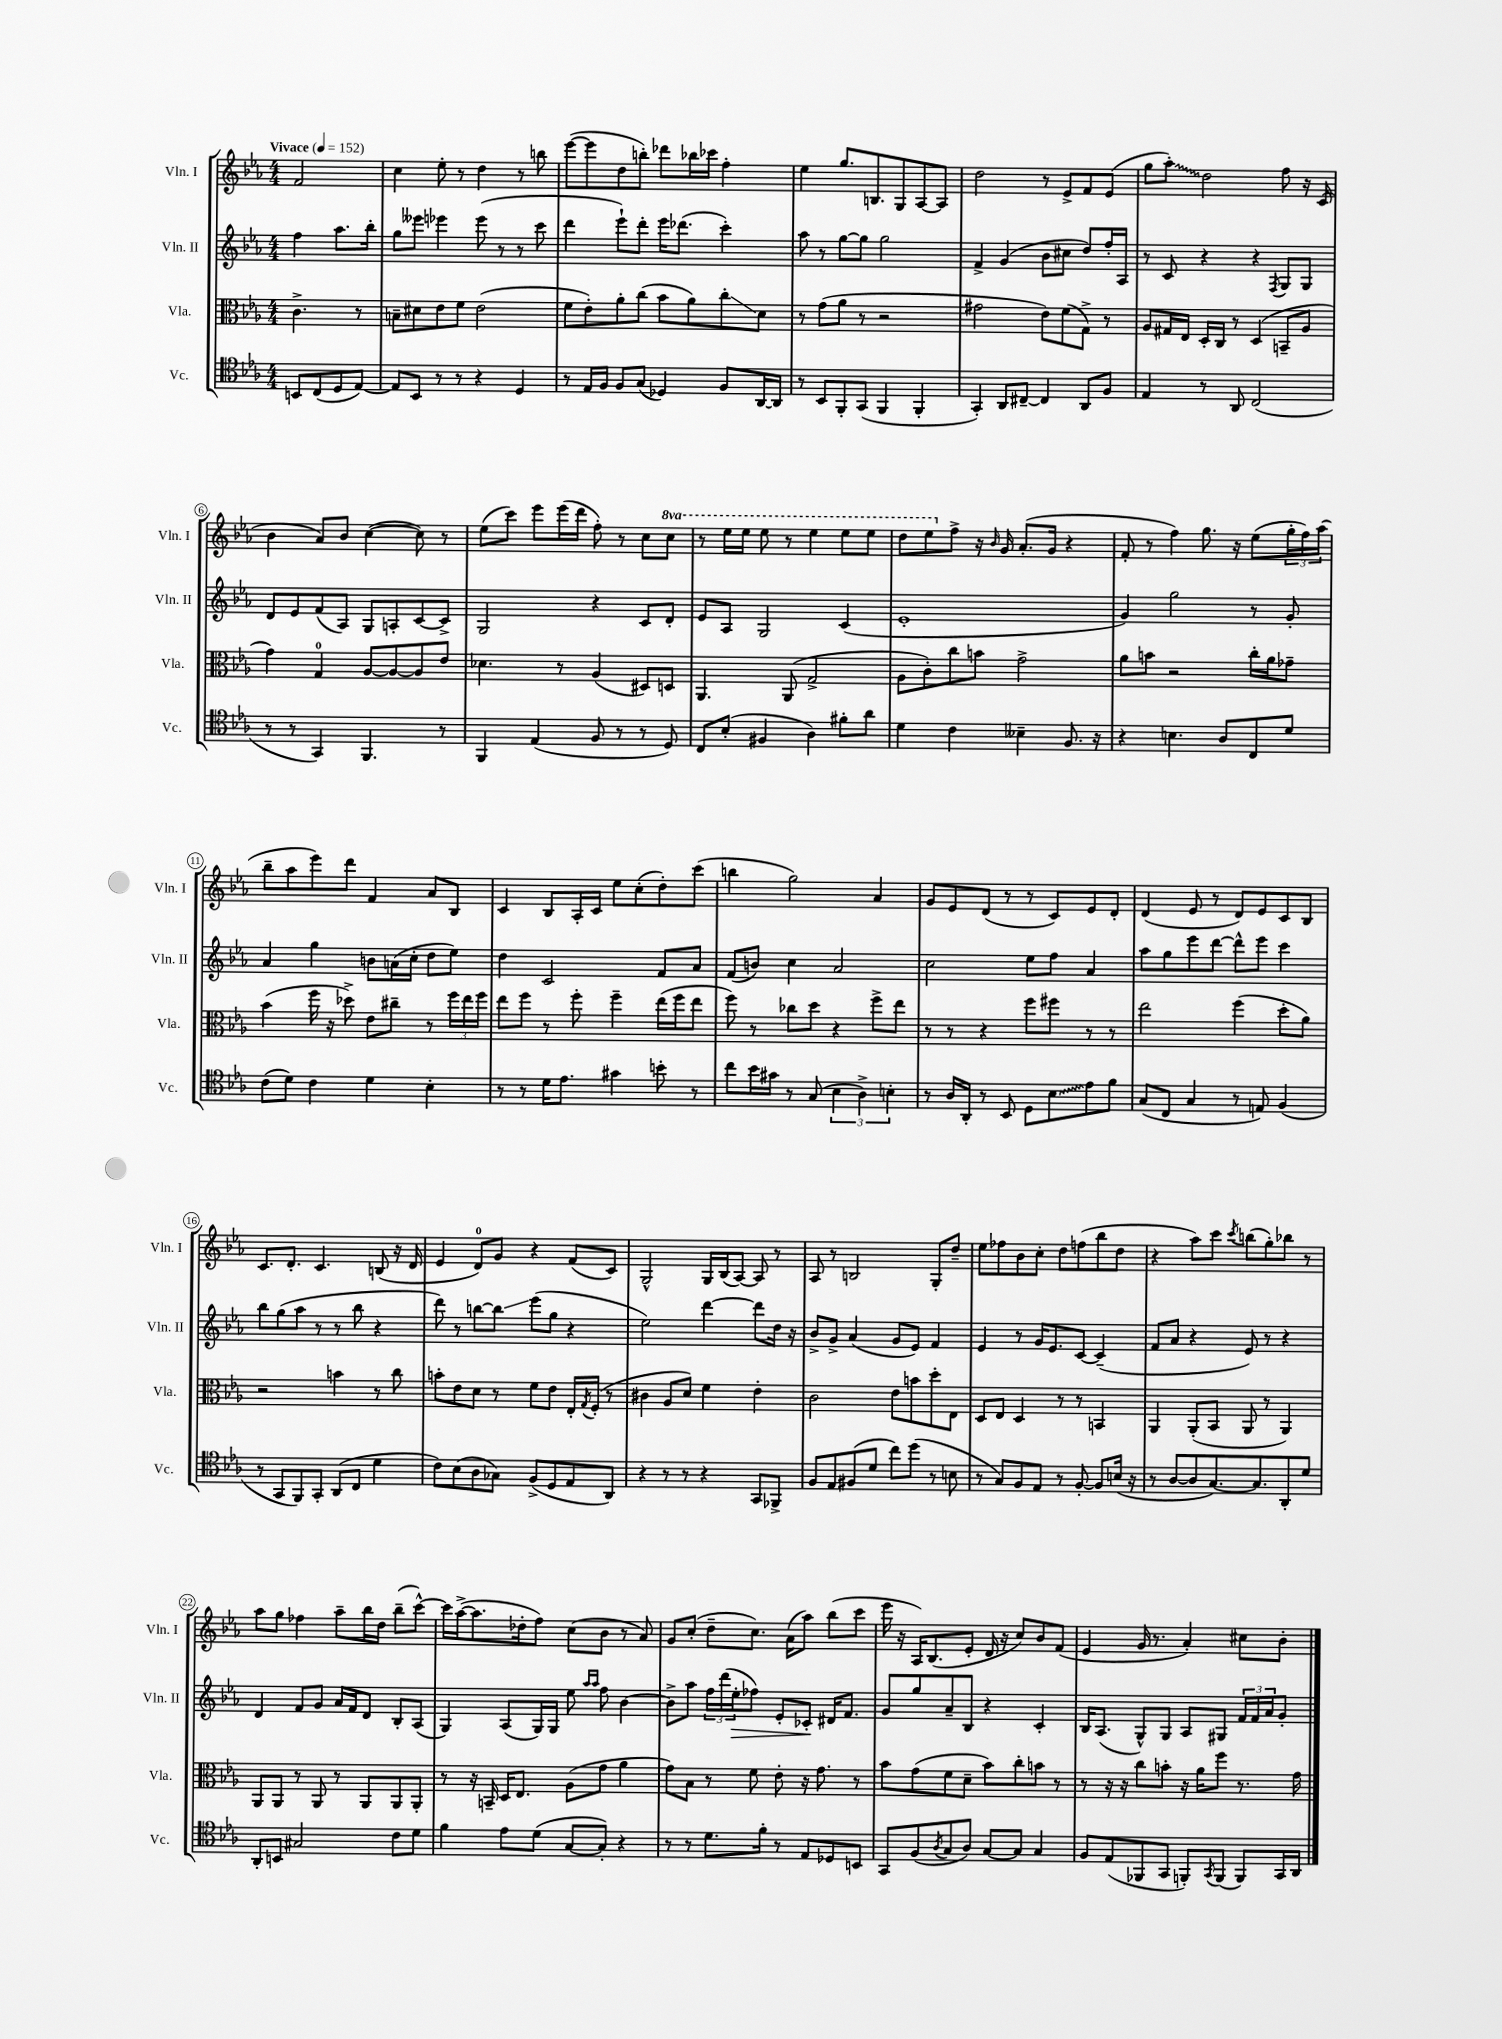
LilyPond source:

<<
\new StaffGroup <<
\new Staff = "s0" \with { instrumentName = "Vln. I" shortInstrumentName = "Vln. I" } {
    \clef treble \key ees \major \numericTimeSignature \time 4/4 \set Staff.ottavationMarkups = #ottavation-simple-ordinals \partial 2 \tempo "Vivace" 4 = 152
    f'2 |
    c''4 ees''8-. r8 d''4 r8 b''8 |
    ees'''8~( ees'''8 d''8 b''8-.) des'''8 bes''16 ces'''16 f''4-. |
    ees''4 g''8. b8. g8 aes8~ aes8 |
    d''2 r8 ees'8-> f'8 ees'8( |
    g''8 \once \override Glissando.style = #'zigzag aes''8-.\glissando) d''2 f''8 r16 c'16( |
    bes'4 aes'8) bes'8 c''4~( c''8) r8 |
    ees''8( c'''8) ees'''8 ees'''16( d'''16 f''8-.) r8 c''8 \ottava #1 c'''8 |
    r8 ees'''16 ees'''16 ees'''8 r8 ees'''4 ees'''8 ees'''8 |
    d'''8 ees'''8 \ottava #0 f''8-> r16 \grace { bes'16 } g'16 aes'8.-.( g'16 r4 |
    f'8-. r8 f''4) g''8. r16 ees''8( \tuplet 3/2 { g''16-. f''16) aes''16( } |
    bes''8-- aes''8 ees'''8) d'''8 f'4 aes'8 bes8 |
    c'4 bes8 aes16-. c'16 ees''8 c''8-.( d''8-.) c'''8( |
    b''4 g''2) aes'4 |
    g'8 ees'8 d'8( r8 r8 c'8) ees'8 d'8-. |
    d'4( ees'8 r8 d'8) ees'8 c'8 bes8 |
    c'8. d'8.-. c'4. b8( r16 d'16 |
    ees'4 d'8-0) g'8 r4 f'8( c'8) |
    g2-^ g16 bes16( aes8~) aes8 r8 |
    aes8 r8 b2 g8-. d''8-- |
    ees''8 fes''8 bes'8 c''8-. d''8 f''8( bes''8 d''8 |
    r4 aes''8) c'''8 \acciaccatura { c'''8 } b''8( g''8-.) bes''8 r8 |
    aes''8 g''8 fes''4 aes''8-- bes''16 d''16 bes''8--( c'''8~-^) |
    c'''16 aes''16~->( aes''8. des''16-. f''8) c''8( bes'8 r8 aes'8) |
    g'8 c''8-.( d''8-- c''8.) aes'16( aes''8) bes''8( c'''8 |
    ees'''16 r16 aes16) bes8.( ees'8-. d'16 r16 c''8) bes'8 f'8( |
    ees'4 g'16 r8. aes'4-.) cis''8 bes'8-. \bar "|." |
}
\new Staff = "s1" \with { instrumentName = "Vln. II" shortInstrumentName = "Vln. II" } {
    \clef treble \key ees \major \numericTimeSignature \time 4/4 \partial 2
    f''4 aes''8. bes''16-. |
    g''8 eeses'''8 ees'''4 ees'''8( r8 r8 c'''8 |
    d'''4 ees'''8-!) d'''8-. ees'''16 des'''8.( c'''4-.) |
    aes''8 r8 g''8~ g''8 g''2 |
    f'4-> g'4( bes'8 cis''8 d''8) f''16-. aes16 |
    r8 c'8 r4 r4 \acciaccatura { f8 } g8 g8 |
    d'8 ees'8 f'8( aes8) g8 a8-. c'8~ c'8-> |
    g2 r4 c'8 d'8-. |
    ees'8 aes8 g2 c'4( |
    ees'1-. |
    g'4) g''2 r8 g'8-. |
    aes'4 g''4 b'8 a'16( c''16-. d''8 ees''8) |
    d''4 c'2 f'8 aes'8 |
    f'8( b'8) c''4 aes'2 |
    c''2 ees''8 f''8 aes'4 |
    aes''8 g''8 ees'''8 d'''8~ d'''8-^ ees'''8 c'''4 |
    bes''8 g''8( aes''8 r8 r8 bes''8 r4 |
    d'''8) r8 b''8~ b''8\glissando ees'''8( g''8 r4 |
    ees''2) d'''4~ d'''8 d''16 r16 |
    bes'8-> g'8-> aes'4( g'8 ees'8) f'4 |
    ees'4 r8 g'16 ees'8. c'8~ c'4--( |
    f'8 aes'8 r4 ees'8) r8 r4 |
    d'4 f'8 g'8 aes'16 f'16 d'8 bes8-. aes8( |
    g4) aes8( g16) g16 ees''8 \grace { aes''16 aes''16 } f''8 bes'4~ |
    bes'8-> aes''8 \tuplet 3/2 { f''16 d'''16( ees''16-.\> } fes''8) ees'8-. ces'8-.\! dis'16 f'8. |
    g'8 g''8 aes'8-- bes8 r4 c'4-. |
    bes16 aes8.( g8-^) g8 aes8 gis8 \tuplet 3/2 { f'16 f'16 aes'16 } g'8-. \bar "|." |
}
\new Staff = "s2" \with { instrumentName = "Vla." shortInstrumentName = "Vla." } {
    \clef alto \key ees \major \numericTimeSignature \time 4/4 \partial 2
    c'4.-> r8 |
    b8-- dis'8 ees'8 f'8 ees'2( |
    f'8 ees'8-.) aes'8-. c''8( bes'8 aes'8) c''8-.\glissando d'8 |
    r8 g'8( aes'8 r8 r2 |
    gis'2 ees'8) f'8( g8->) r8 |
    aes8 gis16 ees16 d16-. c16 r8 d4( b,8-- aes8 |
    g'4) g4-0 aes8~ aes8~ aes8 ees'8 |
    des'4. r8 aes4( dis8) d8 |
    aes,4. aes,8( g2-> |
    aes8 c'8-.) c''8 b'8 g'2-> |
    aes'8 b'8 r2 c''16-. aes'16 ges'8-- |
    bes'4( f''16 r16 des''8->) ees'8 cis''8-- r8 \tuplet 3/2 { f''16 ees''16 f''16 } |
    ees''8 f''8 r8 f''8-. f''4-- ees''16( f''16 ees''8 |
    f''8) r8 ces''8 d''8 r4 f''8-> ees''8 |
    r8 r8 r4 f''8 fis''8 r8 r8 |
    ees''2 f''4( d''8-. aes'8) |
    r2 b'4 r8 c''8 |
    b'8-. ees'8 d'8 r8 f'8 ees'8 ees16-. \acciaccatura { g8 } f16-.( r8 |
    cis'4 aes8 d'8) f'4 ees'4-. |
    c'2 ees'8 b'8 d''8-. ees8 |
    d8 ees8 d4 r8 r8 b,4 |
    aes,4 aes,8-.( bes,8 aes,8 r8 aes,4) |
    aes,8 aes,8 r8 aes,8 r8 aes,8 aes,8 aes,8-. |
    r8 r16 b,16-- d16 ees8. aes8( g'8 aes'4 |
    g'8) bes8 r8 f'8 ees'8-. r16 g'8. r8 |
    bes'8 g'8( f'8 d'8-- bes'8) c''8-. b'8 r8 |
    r8 r16 r16 c''8 b'8-. r16 aes'16 f''8 r8. g'16 \bar "|." |
}
\new Staff = "s3" \with { instrumentName = "Vc." shortInstrumentName = "Vc." } {
    \clef tenor \key ees \major \numericTimeSignature \time 4/4 \partial 2
    b,8 c8( d8 ees8~) |
    ees8 bes,8 r8 r8 r4 d4 |
    r8 ees16 f16 f8 g8( des4) f8 aes,16~ aes,16 |
    r8 bes,8 f,8-. g,8( f,4 f,4-. |
    g,4-.) aes,8 cis8~-- cis4 aes,8 f8 |
    ees4 r8 aes,8 c2( |
    r8 r8 g,4) f,4. r8 |
    f,4 ees4( f8 r8 r8 d8) |
    c8 bes8-.( fis4 aes4) fis'8-. aes'8 |
    d'4 c'4 beses4-- f8. r16 |
    r4 b4. aes8 c8 d'8 |
    c'8( d'8) c'4 d'4 bes4-. |
    r8 r8 d'16 ees'8. gis'4 b'8-. r8 |
    c''8 bes'16 gis'16 r8 g8( \tuplet 3/2 { bes4 aes4->) b4-. } |
    r8 aes16 aes,16-. r8 bes,8 d8 \once \override Glissando.style = #'zigzag bes8\glissando ees'8 f'8 |
    g8( c8 g4 r8 e8) f4( |
    r8 g,8 f,8) g,8-. aes,8( c8 d'4 |
    c'8) bes8( aes8 ges8) f8->( d8 ees8 aes,8) |
    r4 r8 r8 r4 g,8 fes,8-> |
    f8 ees8 fis8( d'8 c''8) d''8( r8 b8 |
    r8 g8) f8 ees8 r8 f8~-. f8 b16( r16 |
    r8 aes8~ aes8 g8.~) g8. aes,8-. d'8 |
    aes,8-. b,8 gis2 c'8 d'8 |
    f'4 ees'8 d'8( g8~ g8-.) r4 |
    r8 r8 d'8. f'16-. r8 ees8 des8 b,8 |
    g,8 f8( \acciaccatura { aes8 } g8 aes8) g8~ g8 g4 |
    f8 ees8( fes,8 g,8 f,8-.) \acciaccatura { g,8 } f,8( f,8) g,16 aes,16 \bar "|." |
}
>>
>>
\layout { \context { \Score \override BarNumber.stencil = #(make-stencil-circler 0.1 0.3 ly:text-interface::print) } }
